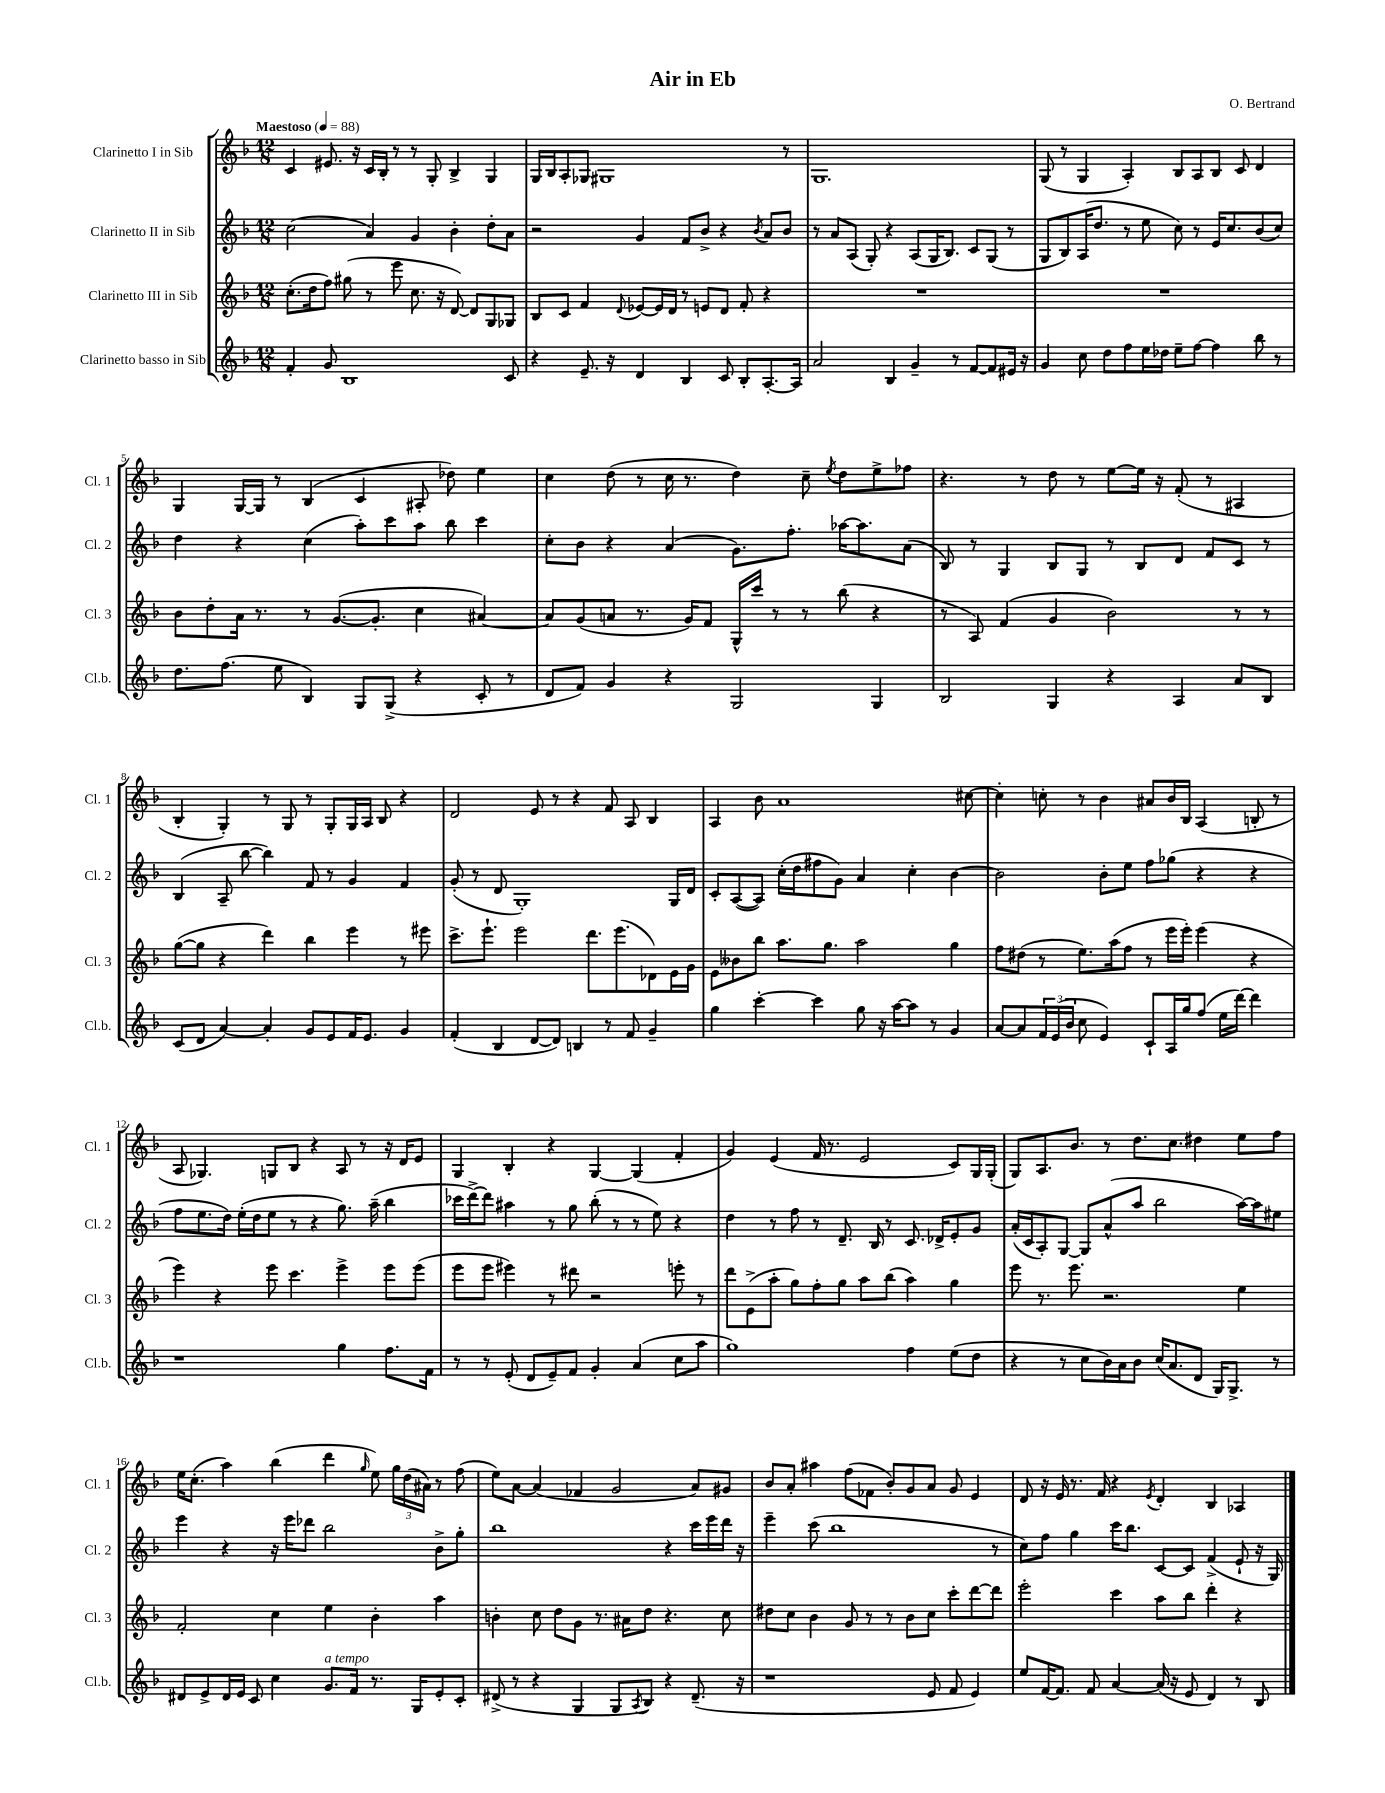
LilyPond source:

\header { title = "Air in Eb" composer = "O. Bertrand" }
<<
\new StaffGroup <<
\new Staff = "s0" \with { instrumentName = "Clarinetto I in Sib" shortInstrumentName = "Cl. 1" } {
    \clef treble \key f \major \numericTimeSignature \time 12/8 \tempo "Maestoso" 4 = 88
    c'4 eis'8. r16 c'16 bes16-. r8 r8 g8-. bes4-> g4 |
    g16 bes16 a8-. ges8 gis1 r8 |
    g1. |
    g8( r8 g4 a4-.) bes8 a8 bes8 c'8 d'4 |
    g4 g16~ g16 r8 bes4( c'4 ais8-. des''8) e''4 |
    c''4 d''8( r8 c''16 r8. d''4) c''8-- \acciaccatura { e''8 } d''8 e''8-> fes''8 |
    r4. r8 d''8 r8 e''8~ e''16 r16 f'8-.( r8 ais4 |
    bes4-. g4-.) r8 g8 r8 g8-. g16 a16 bes8 r4 |
    d'2 e'8 r8 r4 f'8 a8 bes4 |
    a4 bes'8 a'1 cis''8~ |
    cis''4-. c''8-. r8 bes'4 ais'8 bes'16 bes16 a4( b8-. r8 |
    a8 ges4.) g8 bes8 r4 a8 r8 r16 d'16 e'8 |
    g4 bes4-. r4 g4~ g4( f'4-. |
    g'4) e'4( f'16 r8. e'2 c'8) g16 g16-.( |
    g8) a8. bes'8. r8 d''8. c''8. dis''4 e''8 f''8 |
    e''16 c''8.-.( a''4) bes''4( d'''4 \grace { g''16 } e''8) \tuplet 3/2 { g''16 d''16( ais'16) } r8 f''8( |
    e''8) a'8~ a'4( fes'4 g'2 a'8) gis'8 |
    bes'8 a'8-. ais''4 f''8( fes'8 bes'8-.) g'8 a'8 g'8 e'4 |
    d'8 r16 e'16 r8. f'16 r4 \acciaccatura { e'8 } d'4-. bes4 aes4 \bar "|." |
}
\new Staff = "s1" \with { instrumentName = "Clarinetto II in Sib" shortInstrumentName = "Cl. 2" } {
    \clef treble \key f \major \numericTimeSignature \time 12/8
    c''2( a'4) g'4 bes'4-. d''8-. a'8 |
    r2 g'4 f'8 bes'8-> r4 \acciaccatura { bes'8 } a'8 bes'8 |
    r8 a'8 a8( g8-.) r4 a8( g16 bes8.) c'8 g8( r8 |
    g8 bes8) a16( d''8. r8 e''8 c''8) r8 e'16 c''8. bes'8( c''8) |
    d''4 r4 c''4( a''8-.) c'''8 a''8 bes''8 c'''4 |
    c''8-. bes'8 r4 a'4( g'8.) f''8.-. aes''16~ aes''8. a'8( |
    bes8) r8 g4 bes8 g8 r8 bes8 d'8 f'8 c'8 r8 |
    bes4( a8-- bes''8~ bes''4) f'8 r8 g'4 f'4 |
    g'8-.( r8 d'8 g1-.) g16 d'16 |
    c'8-. a8~( a8) c''16-.( d''16 fis''8 g'8) a'4 c''4-. bes'4~ |
    bes'2 bes'8-. e''8 f''8 ges''8( r4 r4 |
    f''8 e''8. d''16) e''16-.( d''16 e''8 r8 r4 g''8.) a''16--( bes''4 |
    ces'''16 d'''16~->) d'''8 ais''4 r8 g''8 bes''8-.( r8 r8 e''8) r4 |
    d''4 r8 f''8 r8 d'8.-- bes16 r8 c'8. des'16-> e'8-. g'8 |
    a'16-.( c'16 a8-.) g8~ g8 a'8-^( a''8 bes''2 a''16~) a''16 eis''8 |
    e'''4 r4 r16 e'''16 des'''8 bes''2 bes'8-> g''8-. |
    bes''1 r4 c'''16 e'''16 d'''16 r16 |
    e'''4-- c'''8( bes''1 r8 |
    c''8) f''8 g''4 c'''16 bes''8. c'8~ c'8 f'4->( e'8-! r16 g16) \bar "|." |
}
\new Staff = "s2" \with { instrumentName = "Clarinetto III in Sib" shortInstrumentName = "Cl. 3" } {
    \clef treble \key f \major \numericTimeSignature \time 12/8
    c''8.-.( d''16 f''8) gis''8( r8 e'''8 c''8. r16 d'8~) d'8 g8 ges8 |
    bes8 c'8 f'4 \appoggiatura { d'8 } ees'8~ ees'16 d'16 r8 e'8 d'8 f'8-. r4 |
    R1. |
    R1. |
    bes'8 d''8-. a'16 r8. r8 g'8.~( g'8.-. c''4 ais'4~) |
    ais'8 g'8( a'8 r8. g'16) f'8 g16-^ c'''16 r8 r8 bes''8( r4 |
    r8 a8) f'4( g'4 bes'2) r8 r8 |
    g''8~( g''8 r4 d'''4) bes''4 e'''4 r8 eis'''8 |
    c'''8.-> e'''8.-! e'''2 d'''8. e'''8.( des'8) e'16 g'16 |
    e'8 beses'8 bes''8 a''8. g''8. a''2 g''4 |
    f''8 dis''8( r8 e''8.) a''16( f''8 r8 e'''16 e'''16-.) e'''4( r4 |
    e'''4) r4 e'''8 c'''4. e'''4-> e'''8 e'''8( |
    e'''8 e'''8 eis'''4) r8 dis'''8 r2 e'''8-. r8 |
    d'''8 e'8->( a''8-. g''8) f''8-. g''8 a''8 bes''8( a''4) g''4 |
    e'''8 r8. e'''8. r2. e''4 |
    f'2-. c''4 e''4 bes'4-. a''4 |
    b'4-. c''8 d''8 g'8 r8. ais'16 d''8 r4. c''8 |
    dis''8 c''8 bes'4 g'8 r8 r8 bes'8 c''8 c'''8-. d'''8~ d'''8 |
    e'''2-. c'''4 a''8 bes''8 d'''4-. r4 \bar "|." |
}
\new Staff = "s3" \with { instrumentName = "Clarinetto basso in Sib" shortInstrumentName = "Cl.b." } {
    \clef treble \key f \major \numericTimeSignature \time 12/8
    f'4-. g'8 bes1 c'8 |
    r4 e'8.-- r16 d'4 bes4 c'8 bes8-. a8.~-. a16 |
    a'2 bes4 g'4-- r8 f'8~ f'8 eis'16 r16 |
    g'4 c''8 d''8 f''8 e''16 des''16 e''8-- f''8~ f''4 bes''8 r8 |
    d''8. f''8.( e''8 bes4) g8 g8->( r4 c'8-. r8 |
    d'8 f'8) g'4 r4 g2 g4 |
    bes2 g4 r4 a4 a'8 bes8 |
    c'8( d'8 a'4~) a'4-. g'8 e'8 f'16 e'8. g'4 |
    f'4-.( bes4 d'8~ d'8) b4 r8 f'8 g'4-- |
    g''4 c'''4~-. c'''4 g''8 r16 a''16~ a''8 r8 g'4 |
    a'8~ a'8 \tuplet 3/2 { f'16 e'16( bes'16 } c''8 e'4) c'8-! a16 g''16 f''8( e''16 d'''16~) d'''4 |
    r1 g''4 f''8. f'16 |
    r8 r8 e'8-.( d'8 e'8--) f'8 g'4-. a'4( c''8 a''8 |
    g''1) f''4 e''8( d''8 |
    r4 r8 c''8 bes'16) a'16 bes'8 c''16( a'8. d'8 g16) g8.-> r8 |
    dis'8 e'8-> dis'16 e'16 c'8 c''4 g'8.^\markup { \italic "a tempo" } f'16 r8. g16 e'8-. c'8-. |
    dis'8->( r8 r4 g4 g8 \acciaccatura { a8 } bes8) r4 dis'8.--( r16 |
    r1 e'8 f'8 e'4) |
    e''8 f'16~ f'8. f'8 a'4~ a'16( r16 e'8 d'4) r8 bes8 \bar "|." |
}
>>
>>
